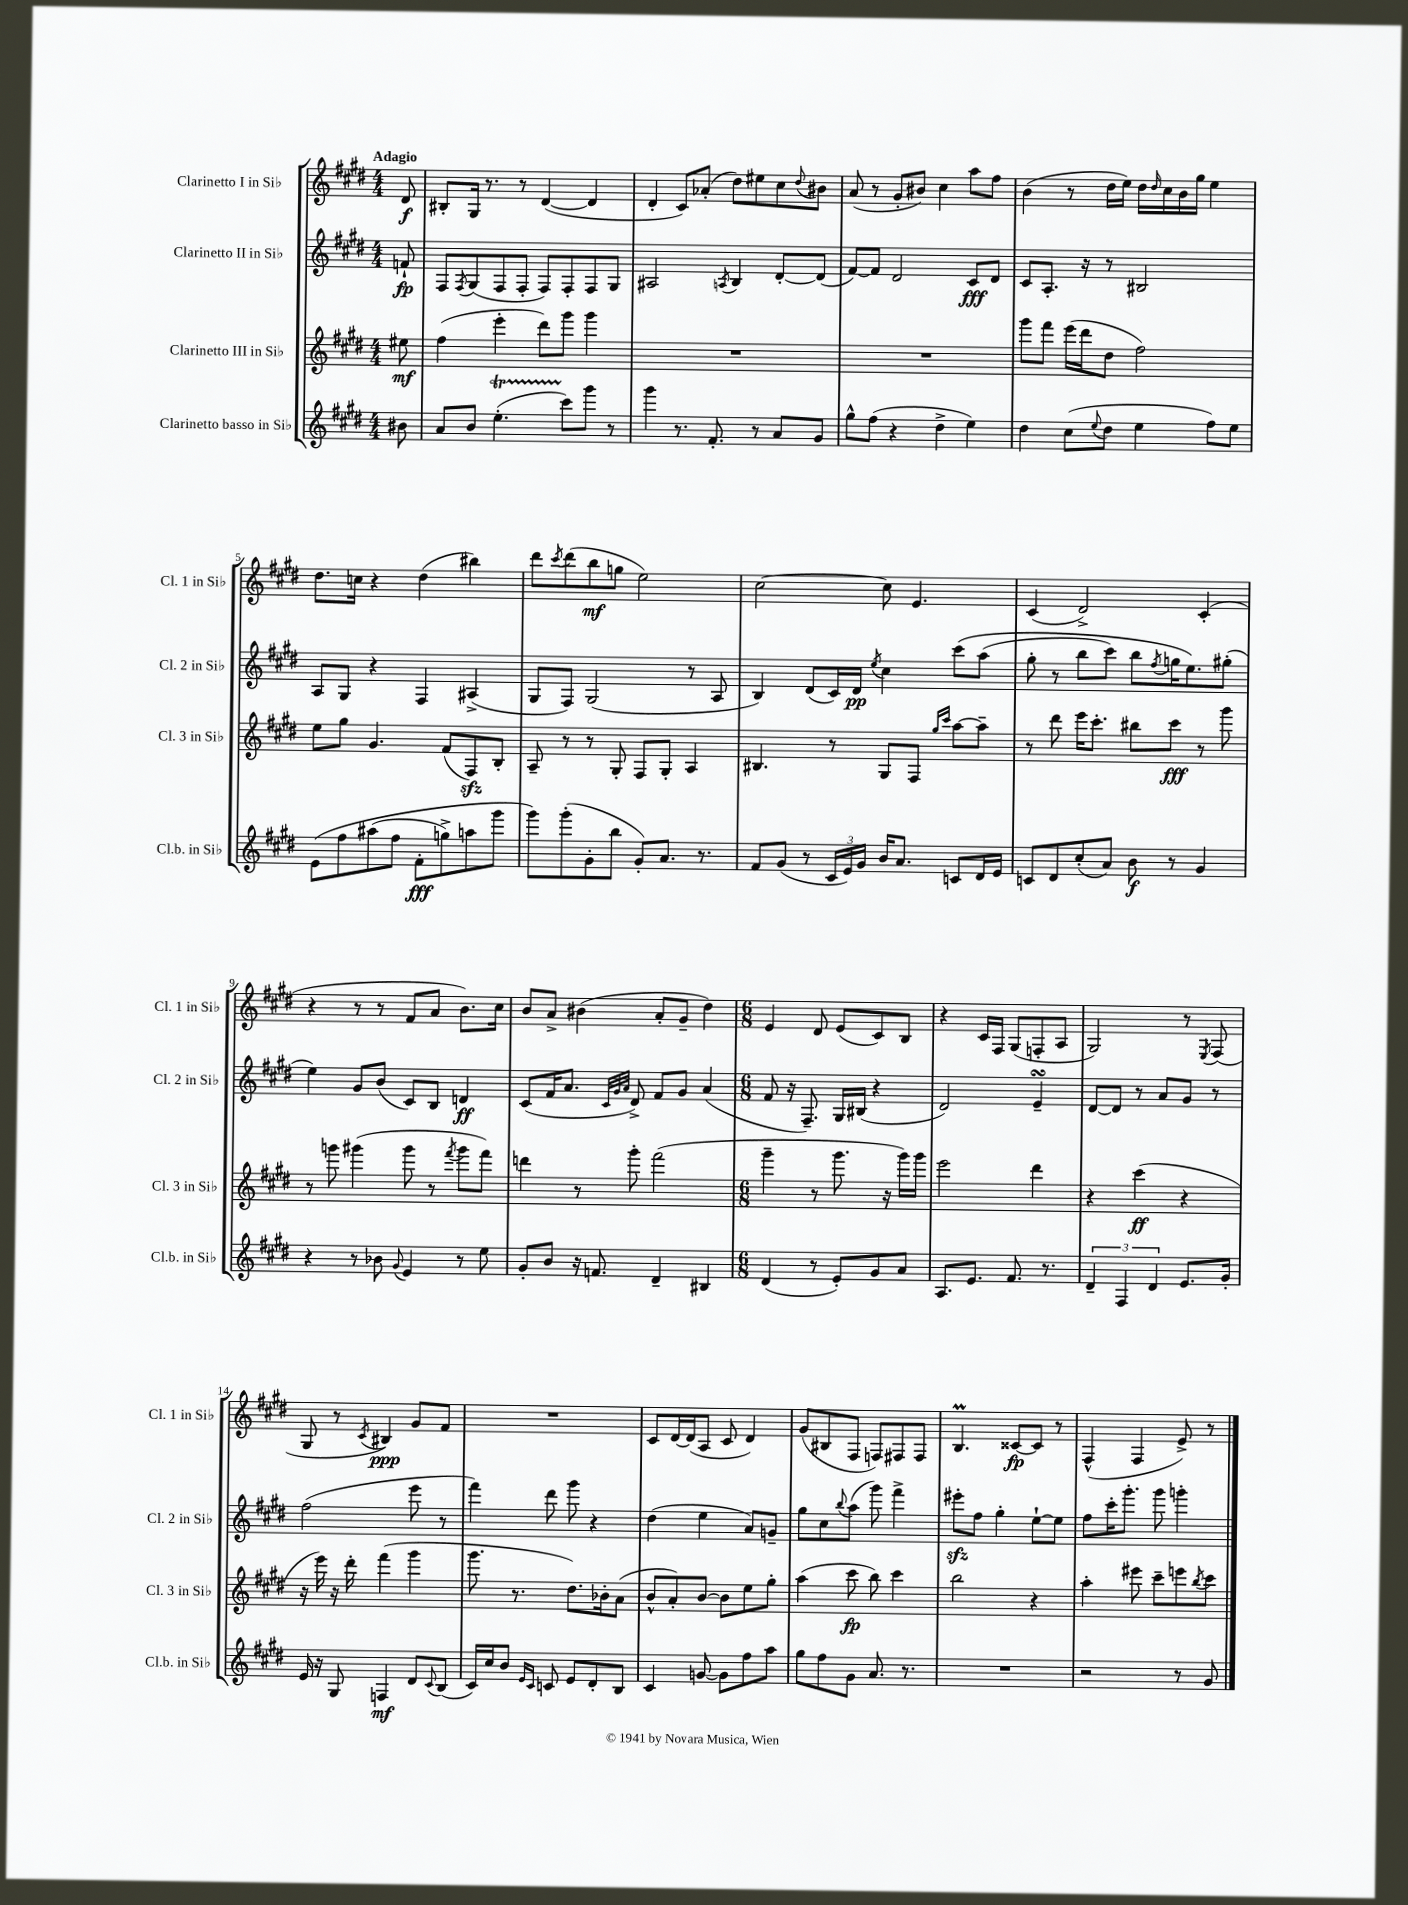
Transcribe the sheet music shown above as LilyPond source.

<<
\new StaffGroup <<
\new Staff = "s0" \with { instrumentName = "Clarinetto I in Sib" shortInstrumentName = "Cl. 1 in Sib" } {
    \clef treble \key e \major \numericTimeSignature \time 4/4 \partial 8 \tempo "Adagio"
    dis'8\f |
    bis8-. gis16 r8. r8 dis'4~( dis'4 |
    dis'4-. cis'8) aes'8-.( dis''8) eis''8 cis''8 \appoggiatura { dis''8 } bis'8 |
    a'8( r8 gis'8-. bis'8) cis''4 a''8 fis''8 |
    b'4( r8 dis''16 e''16) dis''16 \grace { dis''16 } cis''16 b'16 gis''16 e''4 |
    dis''8. c''16 r4 dis''4( bis''4) |
    dis'''8 \acciaccatura { cis'''8 } dis'''8( b''8\mf g''8 e''2) |
    cis''2~ cis''8 e'4. |
    cis'4( dis'2->) cis'4-.( |
    r4 r8 r8 fis'8 a'8 b'8.) cis''16 |
    b'8 a'8-> bis'4( a'8-. gis'8-- dis''4) |
    \numericTimeSignature \time 6/8 e'4 dis'8 e'8( cis'8) b8 |
    r4 cis'16 fis16 gis8( f8-. a8 |
    gis2) r8 \acciaccatura { e8 } fis8( |
    gis8 r8 \acciaccatura { cis'8 } bis4\ppp) gis'8 fis'8 |
    R2. |
    cis'8 dis'16~ dis'16( a8 cis'8 dis'4) |
    gis'8( bis8 fis8 f8) fis8 fis8 |
    b4.\prall cisis'8~\fp cisis'8 r8 |
    fis4-^( fis4 e'8->) r8 \bar "|." |
}
\new Staff = "s1" \with { instrumentName = "Clarinetto II in Sib" shortInstrumentName = "Cl. 2 in Sib" } {
    \clef treble \key e \major \numericTimeSignature \time 4/4 \partial 8
    f'8-!\fp |
    fis8 \acciaccatura { fis8 } gis8( fis8 fis8-. fis8) fis8-. fis8 gis8 |
    ais2 \acciaccatura { a8 } b4 dis'8~-. dis'8( |
    fis'8~) fis'8 dis'2 cis'8\fff dis'8 |
    cis'8 a8.-. r16 r8 bis2 |
    a8 gis8 r4 fis4 ais4->( |
    gis8 fis8) gis2( r8 a8 |
    b4) dis'8( cis'16) dis'16\pp \acciaccatura { e''8 } cis''4 cis'''8\( a''8( |
    gis''8-. r8 b''8 cis'''8) b''8 \acciaccatura { fis''8 } g''16 e''8.\) gis''8-.( |
    e''4) gis'8 b'8( cis'8) b8 d'4\ff |
    cis'8( fis'16 a'8. \grace { cis'32 gis'32 a'32 } dis'8->) fis'8 gis'8 a'4( |
    \numericTimeSignature \time 6/8 fis'8 r16 fis8.--) gis16 bis16( r4 |
    dis'2) e'4--\turn |
    dis'8~ dis'8 r8 a'8 gis'8 r8 |
    fis''2( e'''8 r8 |
    fis'''4) dis'''8 gis'''8 r4 |
    dis''4( e''4 a'8) g'8-- |
    gis''8 cis''8 \appoggiatura { b''8 } a''8( gis'''8) fis'''4-> |
    eis'''8-.\sfz fis''8 gis''4-. e''8~-! e''8 |
    fis''8 cis'''16-. gis'''8.-. gis'''8 g'''4-. \bar "|." |
}
\new Staff = "s2" \with { instrumentName = "Clarinetto III in Sib" shortInstrumentName = "Cl. 3 in Sib" } {
    \clef treble \key e \major \numericTimeSignature \time 4/4 \partial 8
    eis''8\mf |
    fis''4( e'''4-. dis'''8) gis'''8 gis'''4 |
    R1 |
    R1 |
    gis'''8 fis'''8 e'''16( dis'''16 dis''8 fis''2) |
    e''8 gis''8 gis'4. fis'8( fis8\sfz) b8-. |
    a8-- r8 r8 gis8-. fis8 gis8-. a4 |
    bis4. r8 gis8 fis8 \grace { gis''16 cis'''16 } a''8~ a''8-- |
    r8 dis'''8 e'''16 cis'''8.-. bis''8 cis'''8\fff r8 gis'''8 |
    r8 g'''8 gis'''4( gis'''8 r8 \acciaccatura { fis'''8 } gis'''8 fis'''8) |
    d'''4 r8 gis'''8-. fis'''2( |
    \numericTimeSignature \time 6/8 gis'''4-- r8 gis'''8. r16 gis'''16) gis'''16 |
    e'''2 dis'''4 |
    r4 cis'''4\ff( r4 |
    r16 e'''16) r16 dis'''16-. fis'''4( gis'''4 |
    gis'''8. r8. dis''8.) bes'16-. a'8( |
    b'8-^ a'8-.) b'8~ b'8 e''8 gis''8-. |
    a''4( cis'''8\fp b''8) cis'''4 |
    b''2 r4 |
    a''4-. eis'''8 cis'''8-- e'''8 \acciaccatura { b''8 } cis'''8 \bar "|." |
}
\new Staff = "s3" \with { instrumentName = "Clarinetto basso in Sib" shortInstrumentName = "Cl.b. in Sib" } {
    \clef treble \key e \major \numericTimeSignature \time 4/4 \partial 8
    bis'8 |
    a'8 b'8 e''4.-.\startTrillSpan( cis'''8\stopTrillSpan) gis'''8 r8 |
    gis'''4 r8. fis'8.-. r8 a'8 gis'8 |
    gis''8-^ fis''8( r4 dis''4-> e''4) |
    dis''4 cis''8( \appoggiatura { e''8 } dis''8 e''4 fis''8) e''8 |
    e'8\( fis''8 ais''8( fis''8 fis'8-.\fff g''8->) a''8 gis'''8 |
    gis'''8\) gis'''8-.( gis'8-. b''8 gis'8-.) a'8. r8. |
    fis'8 gis'8( r8 \tuplet 3/2 { cis'16 e'16) gis'16 } b'16 a'8. c'8 dis'16 e'16 |
    c'8 dis'8 cis''8-.( a'8) b'8\f r8 gis'4 |
    r4 r8 bes'8 \appoggiatura { gis'8 } e'4 r8 e''8 |
    gis'8-. b'8 r16 f'8. dis'4-- bis4 |
    \numericTimeSignature \time 6/8 dis'4( r8 e'8-.) gis'8 a'8 |
    a8. e'8. fis'8. r8. |
    \tuplet 3/2 { dis'4-- fis4 dis'4 } e'8. gis'16-. |
    e'16 r16 gis8 f4\mf dis'8 \appoggiatura { cis'8 } b8( |
    cis'16) cis''16 b'8 \grace { e'16 cis'16 } c'8 e'8 dis'8-. b8 |
    cis'4 g'8~ g'8 fis''8 a''8 |
    gis''8 fis''8 gis'8 a'8. r8. |
    R2. |
    r2 r8 gis'8 \bar "|." |
}
>>
>>
